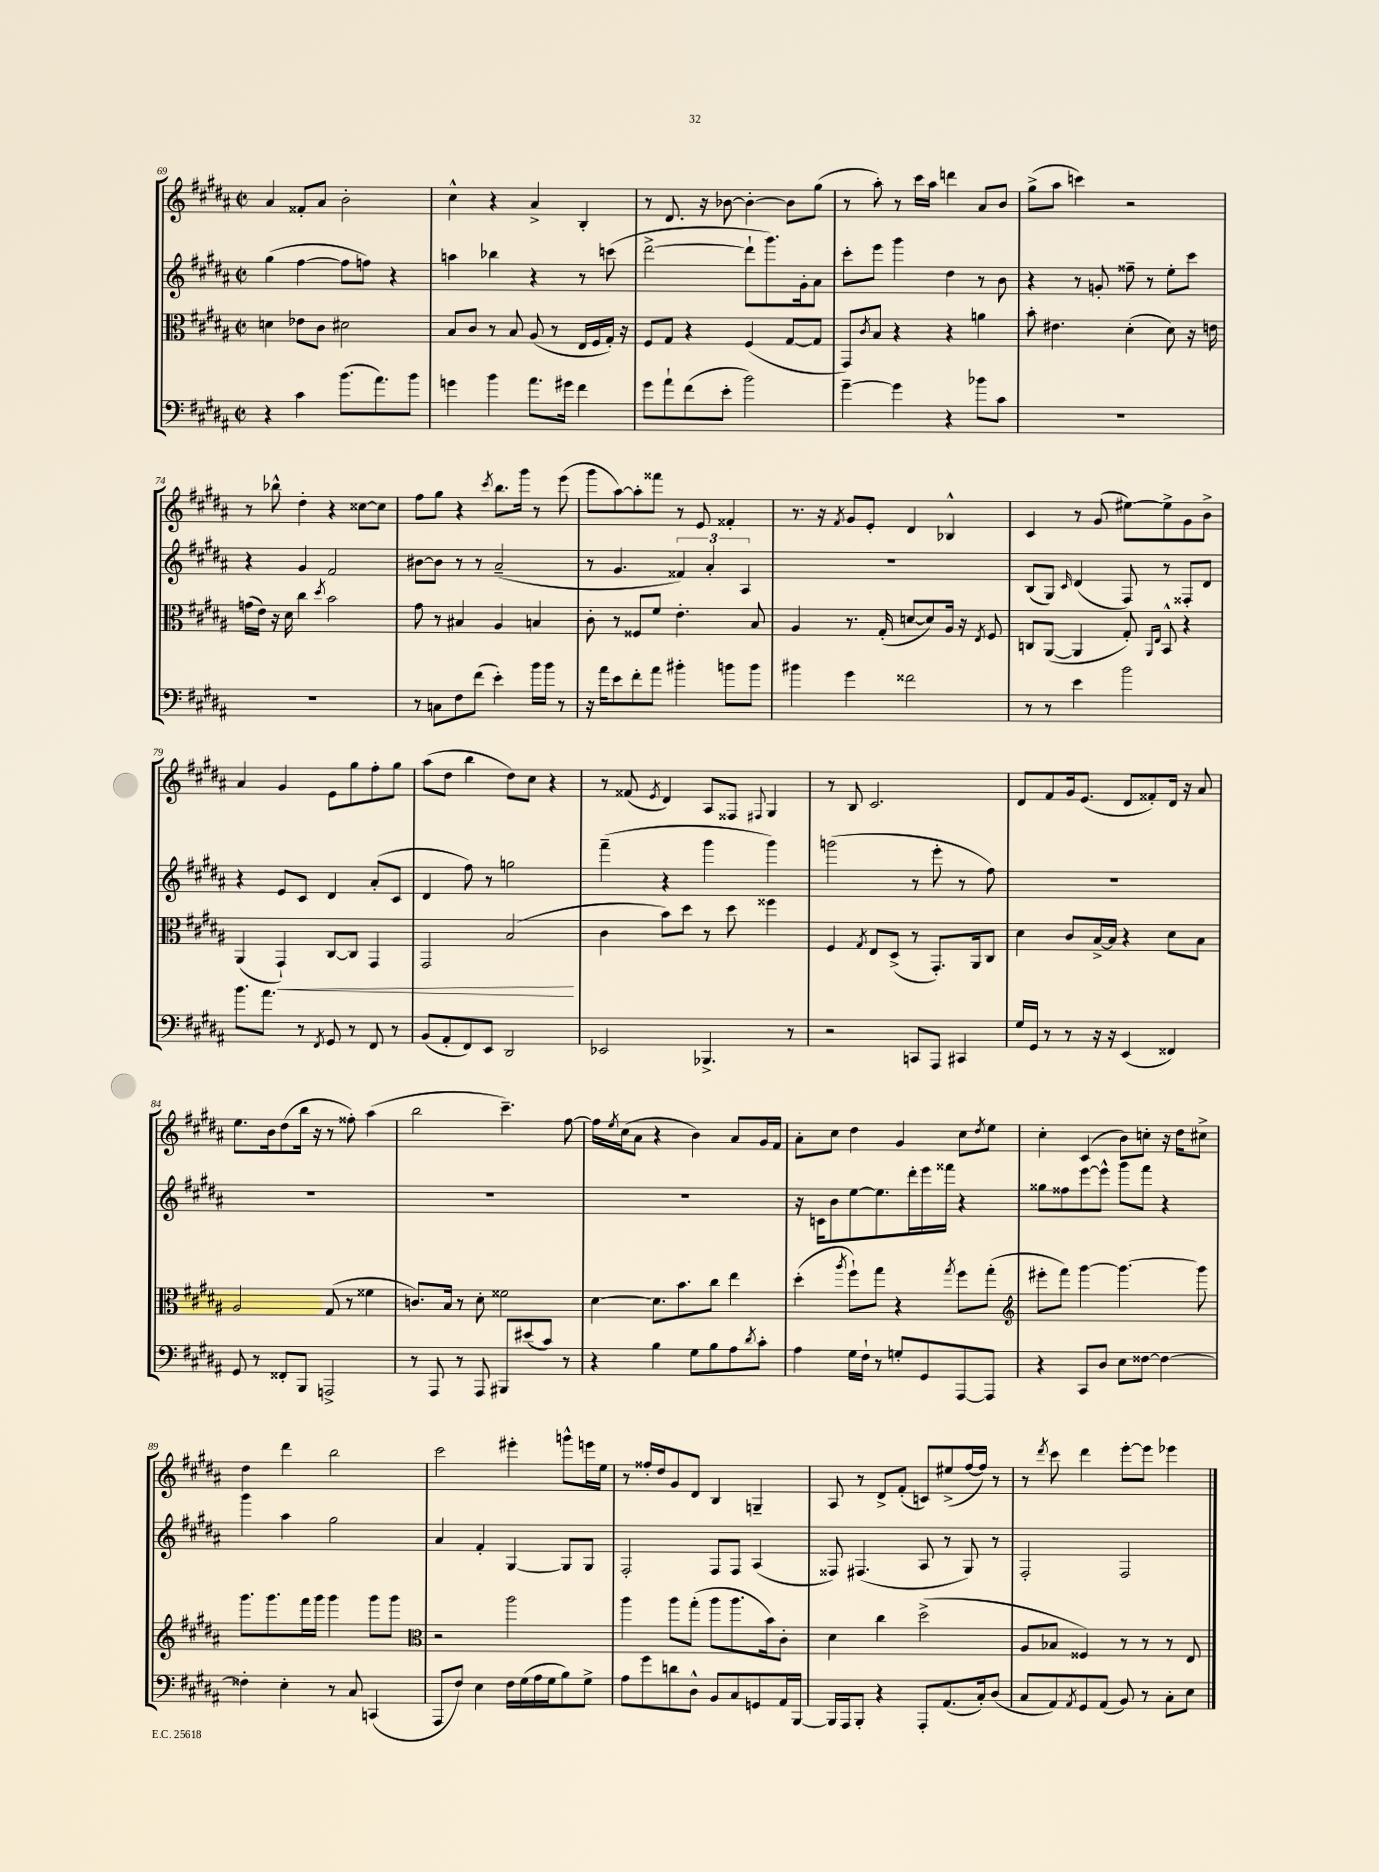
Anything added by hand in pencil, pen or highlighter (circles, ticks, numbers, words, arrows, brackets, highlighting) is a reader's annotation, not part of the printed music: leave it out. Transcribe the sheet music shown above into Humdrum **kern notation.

**kern	**kern	**dynam	**kern	**kern
*part4	*part3	*part3	*part2	*part1
*staff4	*staff3	*staff3	*staff2	*staff1
*clefF4	*clefC3	*	*clefG2	*clefG2
*k[f#c#g#d#a#]	*k[f#c#g#d#a#]	*	*k[f#c#g#d#a#]	*k[f#c#g#d#a#]
*M2/2	*M2/2	*	*M2/2	*M2/2
*met(c|)	*met(c|)	*	*met(c|)	*met(c|)
=69	=69	=69	=69	=69
4r	4dn\	.	(4gg#\	4a#/
4c#\	8e-X\L	.	[4ff#\	8f##X'/L
.	8c#\J	.	.	8a#/J
(8.b\L	2d#X\	.	8ff#\L]	2b'\
.	.	.	8ffn\J)	.
8.a#\)	.	.	.	.
.	.	.	4r	.
8b\J	.	.	.	.
=70	=70	=70	=70	=70
4gn\	8B/L	.	4aan\	4cc#^^\
.	8c#/J	.	.	.
4b\	8r	.	4bb-X\	4r
.	8B/	.	.	.
8.a#\L	(8A#/	.	4r	4a#^/
.	8r	.	.	.
16g#X\Jk	.	.	.	.
4f#\	16E/LL	.	8r	4B'/
.	16F#/	.	.	.
.	16G#'/JJ)	.	(8cccn\	.
.	16r	.	.	.
=71	=71	=71	=71	=71
8g#\L	8F#/L	.	[2ddd#^\	8r
8a#`\	8G#/J	.	.	8.d#/
(8f#\	4r	.	.	.
.	.	.	.	16r
8e'\J	.	.	.	[8b-X\
2b\)	(4F#/	.	8ddd#`\L]	4b-'\_
.	.	.	8.ggg#\)	.
.	[8G#/L	.	.	8b-\L]
.	.	.	16g#'\k	.
.	8G#/J]	.	8a#\J	(8gg#\J
=72	=72	=72	=72	=72
[4g#~\	8GG#/L)	.	8ccc#'\L	8r
.	8qc#/	.	.	.
.	8B/J	.	8eee\J	8aa#'\)
4g#\]	4r	.	4ggg#\	8r
.	.	.	.	16ccc#\LL
.	.	.	.	16aa#\JJ
4r	4r	.	4dd#\	4dddn\
8b-X\L	4an\	.	8r	8a#/L
8c#\J	.	.	8b\	8b/J
=73	=73	=73	=73	=73
1r	8b'\	.	4r	(8gg#^\L
.	4.e#X\	.	.	8aa#\J
.	.	.	8r	4cccn\)
.	.	.	8gn'/	.
.	(4d#'\	.	8ff##X~\	2r
.	.	.	8r	.
.	8d#\)	.	8ee'\L	.
.	16r	.	8ccc#\J	.
.	16en\	.	.	.
!!LO:LB:g=z
=74	=74	=74	=74	=74
1r	(16gn\LL	.	4r	8r
.	16e\JJ)	.	.	.
.	16r	.	.	8bb-X^^\
.	16d#\	.	.	.
.	4cc#\	.	4g#/	4dd#'\
.	8qdd#/	.	.	.
.	2b\	.	2f#/	4r
.	.	.	.	[8cc##X\L
.	.	.	.	8cc##\J]
=75	=75	=75	=75	=75
8r	8g#\	.	[8b#X\L	8ff#\L
8Cn\L	8r	.	8b#\J]	8gg#\J
8F#\	4B#X/	.	8r	4r
(8f#\J	.	.	8r	.
.	.	.	.	8qccc#/
4e'\)	4A#/	.	(2a#~/	8.bb\L
.	.	.	.	16ggg#\Jk
16b\LL	4Bn/	.	.	8r
16b\JJ	.	.	.	.
8r	.	.	.	(8eee\
=76	=76	=76	=76	=76
16r	8c#'\	.	8r	8ggg#\L
16a#\KL	.	.	.	.
8e\	8r	.	4.g#/	[8aa#\)
8f#'\	8F##X/L	.	.	8aa#'\]
8a#\J	8f#/J	.	.	8fff##X\J
4b#X'\	4.e'\	.	6f##X/)	8r
.	.	.	.	8e/
.	.	.	6a#'/	.
8bn\L	.	.	.	4f##X'/
.	.	.	6A#/	.
8b\J	8B/	.	.	.
=77	=77	=77	=77	=77
4b#X\	4A#/	.	1r	8.r
.	.	.	.	16r
.	.	.	.	8qf#/
4g#\	8.r	.	.	8g#/L
.	.	.	.	8e'/J
.	(16G#'/	.	.	.
2f##X\	[8dn/L	.	.	4d#/
.	8d/])	.	.	.
.	16A#/Jk	.	.	4B-X^^/
.	16r	.	.	.
.	8qE/	.	.	.
.	8F#/	.	.	.
=78	=78	=78	=78	=78
8r	8Cn/L	.	(8B/L	4c#/
8r	([8AA#/J	.	8G#/J)	.
.	.	.	16qqc#/	.
4e\	4AA#/]	.	(4d#/	8r
.	.	.	.	(8g#/
2b\	8G#'/)	.	8F#/)	[8ee#X\L)
.	16qqAA#/LL	.	.	.
.	16qqE/JJ	.	.	.
.	8BB^^/	.	8r	8ee#^\]
.	4r	.	8F##X'/L	8g#\
.	.	.	8d#/J	8b^\J
!!LO:LB:g=z
=79	=79	=79	=79	=79
8.b\L	(4AA#/	.	4r	4a#/
8.a#\J	.	.	.	.
!	!	!LO:HP:b	!	!
.	4GG#`/)	<	8e/L	4g#/
8r	.	.	8c#/J	.
8qFF#/	.	.	.	.
8GG#/	[8C#/L	.	4d#/	8e\L
8r	8C#/J]	.	.	8gg#\
8FF#/	4GG#/	.	(8a#'/L	8ff#'\
8r	.	.	8c#/J	8gg#\J
=80	=80	=80	=80	=80
(8BB/L	2GG#/	.	4d#/	(8aa#\L
8AA#'/	.	.	.	8dd#\J
8FF#/)	.	.	8ff#\)	4bb\
8EE/J	.	.	8r	.
2DD#/	(2B/	.	2ggn\	8dd#\L)
.	.	.	.	8cc#\J
.	.	.	.	4r
.	.	[	.	.
=81	=81	=81	=81	=81
2EE-X/	4c#\	.	(4fff#~\	8r
.	.	.	.	(8f##X/
.	.	.	.	8qe/
.	8b\L)	.	4r	4d#/)
.	8dd#\J	.	.	.
4.BBB-X^/	8r	.	4ggg#\	8A#/L
.	8dd#\	.	.	8F##X/J
.	.	.	.	8qqF#X/
.	4ff##X\	.	4ggg#\)	4G#/
8r	.	.	.	.
=82	=82	=82	=82	=82
2r	4F#/	.	(2gggn\	8r
.	.	.	.	8B/
.	8qG#/	.	.	.
.	8E/L	.	.	2.c#/
.	(8D#^/J	.	.	.
8CCn/L	8r	.	8r	.
8AAA#/J	8.GG#'/L)	.	8eee'\	.
4CC#X/	.	.	8r	.
.	16AA#/k	.	.	.
.	8C#/J	.	8ff#\)	.
=83	=83	=83	=83	=83
16G#/LL	4d#\	.	1r	8d#/L
16GG#/JJ	.	.	.	.
8r	.	.	.	8f#/
8r	8c#/L	.	.	16g#/k
.	.	.	.	(8.e/J
16r	[16B^/L	.	.	.
16r	16B/JJ]	.	.	.
(4EE/	4r	.	.	8d#/L
.	.	.	.	8f##X'/)
4FF##X/)	8d#\L	.	.	16d#/Jk
.	.	.	.	16r
.	8B\J	.	.	8a#/
!!LO:LB:g=z
=84	=84	=84	=84	=84
8GG#/	2A#/	.	1r	8.ee\L
8r	.	.	.	.
.	.	.	.	16b\k
8FF##X'/L	.	.	.	(8dd#\
8BBB/J	.	.	.	16bb\Jk
.	.	.	.	16r
2AAAn^/	(8G#/	.	.	8r
.	8r	.	.	8ff##X'\)
.	4f##X\	.	.	(4aa#\
=85	=85	=85	=85	=85
8r	8.cn/L)	.	1r	2bb\
8AAA#/	.	.	.	.
.	16B/Jk	.	.	.
8r	8r	.	.	.
8AAA#/	8d#'\	.	.	.
8BBB#X/L	2f##X\	.	.	4.ccc#~\)
(8e#X/	.	.	.	.
8c#/J)	.	.	.	.
8r	.	.	.	[8ff#\
=86	=86	=86	=86	=86
4r	[4d#\	.	1r	16ff#\LL]
.	.	.	.	8qee/
.	.	.	.	(16cc#\J
.	.	.	.	8a#\J
4B\	8.d#\L]	.	.	4r
.	8.b\	.	.	.
8G#\L	.	.	.	4b\)
8B\	8cc#\J	.	.	.
8A#\	4ee\	.	.	8a#/L
8qd#/	.	.	.	.
8c#'\J	.	.	.	16g#/L
.	.	.	.	16f#/JJ
=87	=87	=87	=87	=87
4A#\	(4dd#'\	.	16r	8a#'\L
.	.	.	16cn\KL	.
.	.	.	8b\	8cc#\J
.	8qaa#/	.	.	.
16G#\LL	8ff#`\L)	.	[8ee\	4dd#\
16F#`\JJ	.	.	.	.
8r	8gg#\J	.	8.ee\]	.
8Gn'/L	4r	.	.	4g#/
.	.	.	16ddd#'\L	.
8GG#/	.	.	16eee\	.
.	.	.	16fff##X\JJ	.
.	8qgg#/	.	.	.
[8AAA#/	8ff#\L	.	4r	8cc#\L
.	.	.	.	8qdd#/
8AAA#/J]	(8gg#'\J	.	.	8ee\J
=88	=88	=88	=88	=88
*	*clefG2	*	*	*
4r	8eee#X'\L	.	8gg##X\L	4cc#'\
.	8fff#\J)	.	8ff##X\	.
8CC#/L	[4ggg#\	.	[8eee\	(4c#/
8D#/J	.	.	8eee^^\J]	.
8E\L	4.ggg#\_	.	8ggg#\L	8b\L)
[8F##X\J	.	.	8fff#\J	8ccn'\J
4F##\_	.	.	4r	16r
.	.	.	.	16dd#\KL
.	8ggg#\]	.	.	8cc#X^\J
!!LO:LB:g=z
=89	=89	=89	=89	=89
4F##X'\]	8.ggg#\L	.	4ggg#\	4dd#\
.	8.ggg#\	.	.	.
4E'\	.	.	4aa#\	4ddd#\
.	16fff#\L	.	.	.
.	16ggg#\JJ	.	.	.
8r	4ggg#\	.	2gg#\	2bb\
8C#/	.	.	.	.
(4CCn/	8ggg#\L	.	.	.
.	8ggg#\J	.	.	.
=90	=90	=90	=90	=90
*	*clefC3	*	*	*
8AAA#/L	2r	.	4a#/	2ccc#\
8F#/J)	.	.	.	.
4E\	.	.	4f#'/	.
16F#\LL	2aa#\	.	[4G#/	4eee#X'\
(16G#\	.	.	.	.
16A#\	.	.	.	.
16G#\J	.	.	.	.
8B\)	.	.	8G#/L]	8gggn^^\L
8G#^\J	.	.	8G#/J	16eeen\L
.	.	.	.	16ee\JJ
=91	=91	=91	=91	=91
8A#\L	4aa#\	.	2F#'/	8r
8g#\	.	.	.	16ff##X'/LL
.	.	.	.	16dd#/J
8dn\	8aa#\L	.	.	8g#/
8D#^^\J	(8gg#'\J	.	.	8d#/J
8BB/L	8aa#\L	.	8F#/L	4B/
8C#/	8.aa#\	.	8F#/J	.
8GGn/	.	.	(4A#/	4Gn~/
.	16b\k)	.	.	.
16AA#/L	8c#'\J	.	.	.
[16BBB/JJ	.	.	.	.
=92	=92	=92	=92	=92
16BBB/LL]	4d#\	.	8F##X/)	8A#/
16AAA#/J	.	.	.	.
8BBB'/J	.	.	(4.F#X/	8r
4r	4cc#\	.	.	8d#^/L
.	.	.	.	(8f#'/J
8AAA#'/L	(2dd#^\	.	8A#/	8cn/L)
(8.AA#/	.	.	8r	(8ee#X^/
.	.	.	8G#/)	[16ff#/L
16C#'/k)	.	.	.	16ff#/JJ])
(8D#/J	.	.	8r	8r
=93	=93	=93	=93	=93
8C#/L	8A#/L	.	2F#'/	8r
.	.	.	.	8qddd#/
8AA#/)	8B-X/J	.	.	8ccc#\
8qAA#/	.	.	.	.
8GG#/	4F##X/)	.	.	4ddd#\
(8AA#/J	.	.	.	.
8BB/)	8r	.	2F#/	[8eee'\L
8r	8r	.	.	8eee\J]
8C#'\L	8r	.	.	4eee-X\
8E\J	8E/	.	.	.
==	==	==	==	==
*-	*-	*-	*-	*-
